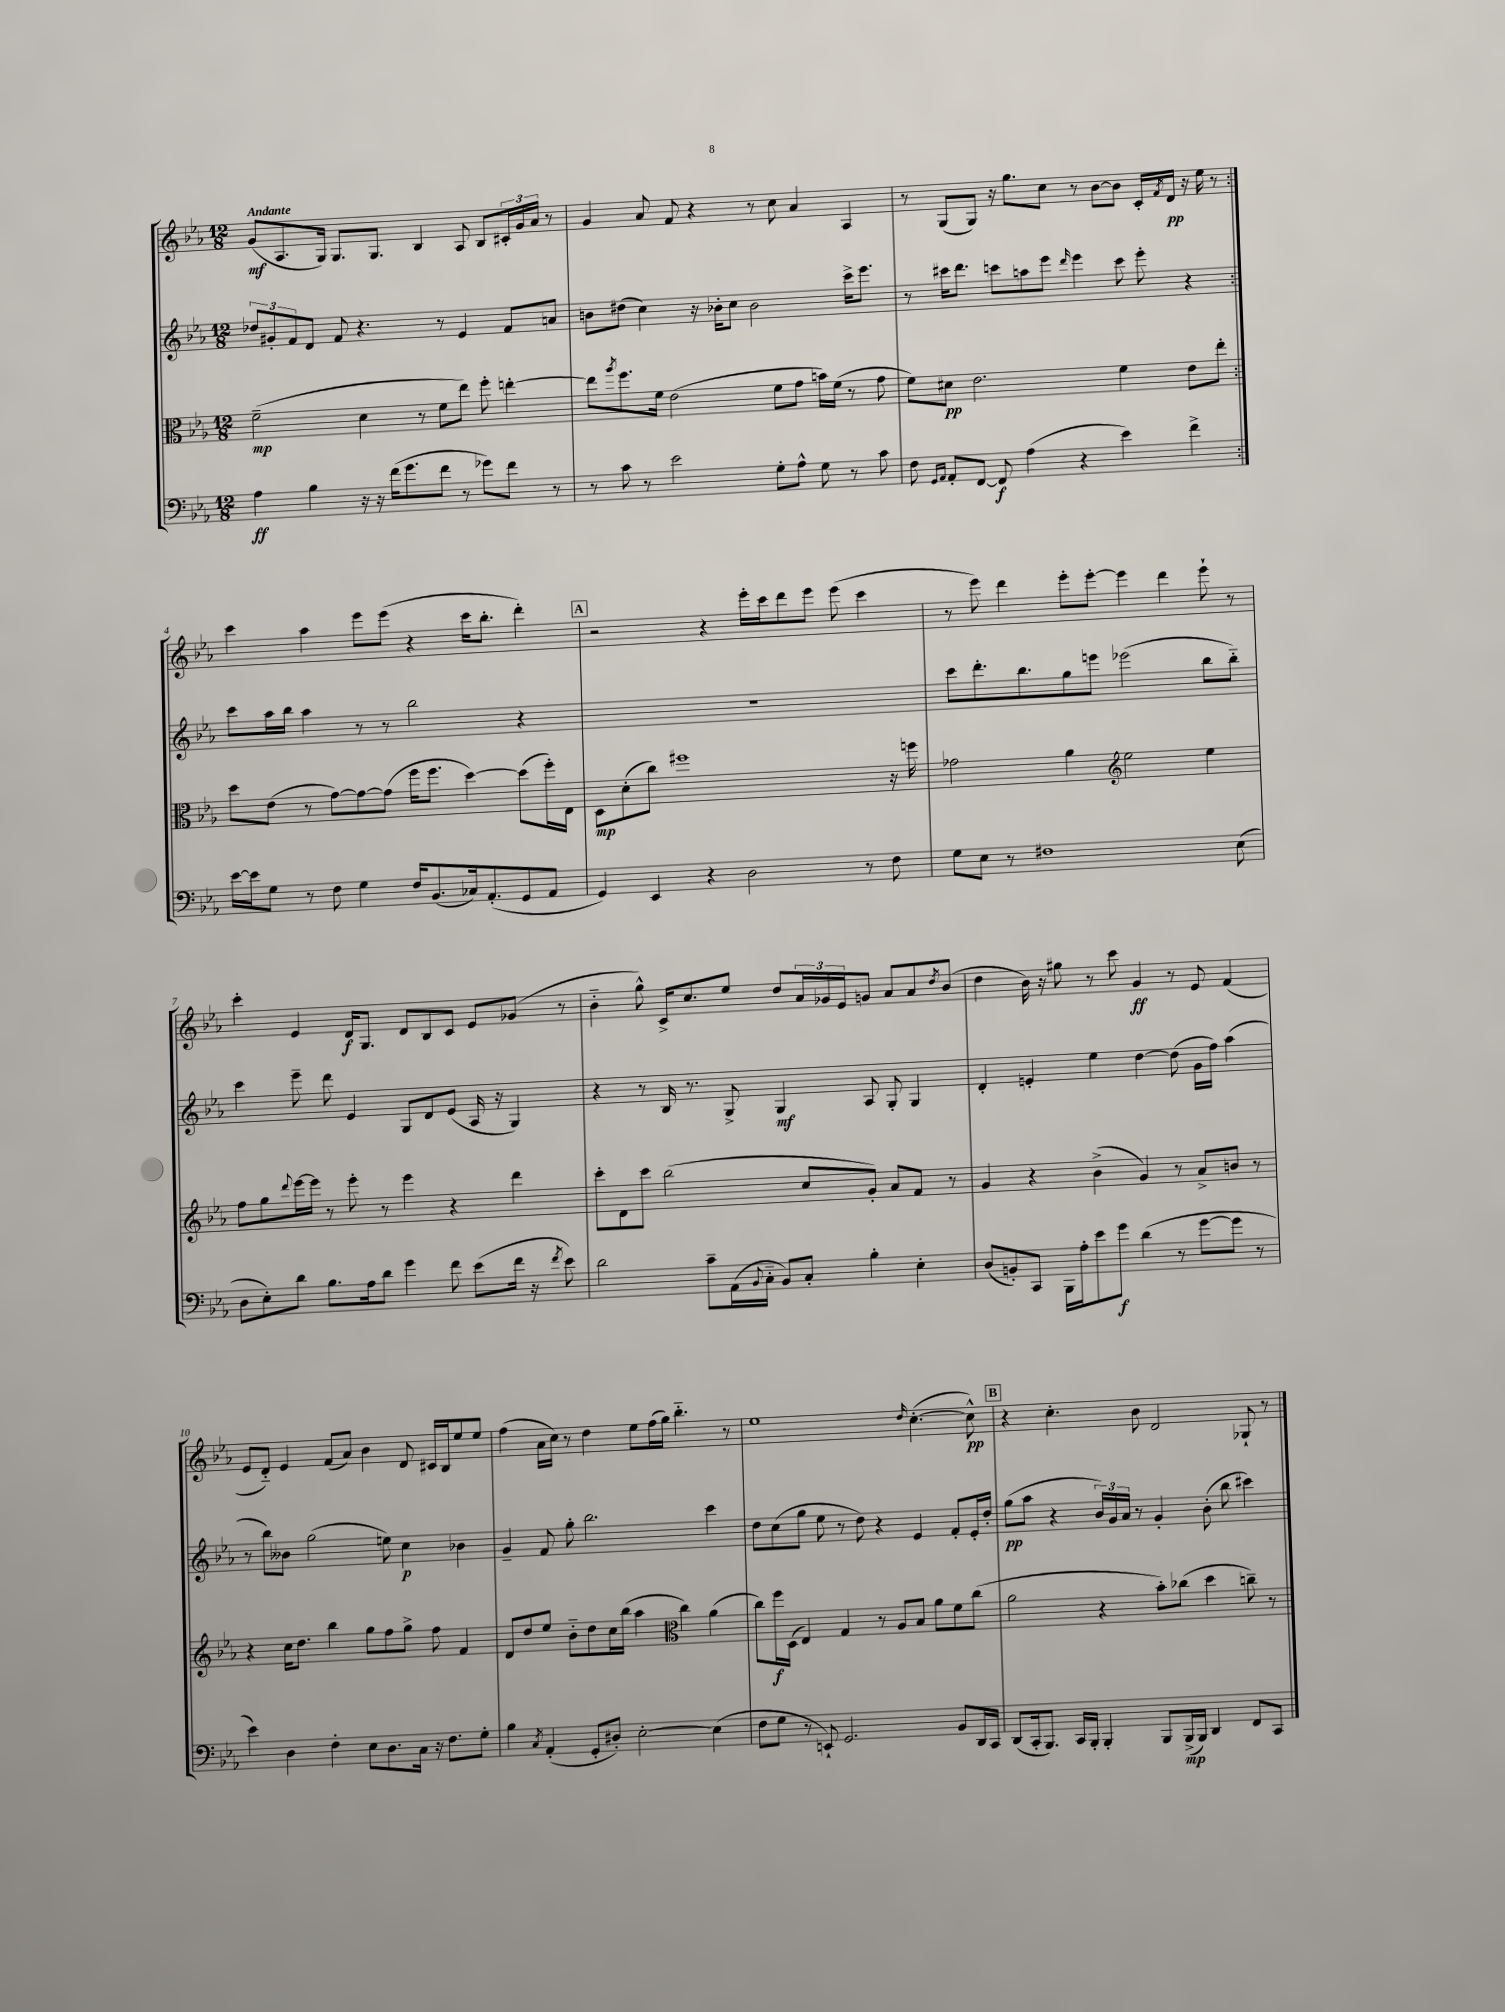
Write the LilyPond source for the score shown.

<<
\new StaffGroup <<
\new Staff = "s0" {
    \clef treble \key ees \major \numericTimeSignature \time 12/8 \tempo "Andante"
    \repeat volta 2 { g'8\mf( aes8. g16) g8. g8. bes4 aes8 bes8 \tuplet 3/2 { cis'16-. g'16 aes'16 } r8 |
    g'4 aes'8 f'8 r4 r8 c''8 aes'4 aes4 |
    r8 g8( g8) r16 g''8. c''8 r8 bes'8~ bes'8 c'16-. \acciaccatura { f'8 } d'16\pp r16 ees''16 r8 | }
    c'''4 aes''4 ees'''8 ees'''8( r4 c'''16 bes''8.-. d'''4-.) |
    \mark \markup { \box "A" } r2 r4 ees'''16-. c'''16 d'''8 ees'''8 ees'''8( c'''4 |
    r8 ees'''8) d'''4 ees'''8-. ees'''8~-. ees'''4 d'''4 ees'''8-! r8 |
    c'''4-. ees'4 d'16\f g8. d'8 bes8 c'8 ees'8 ges'8( r8 |
    bes'4-_ g''8-^) c'16-> c''8. ees''8 d''8 \tuplet 3/2 { aes'16 ges'16 ees'16 } g'8 aes'8 aes'8 \acciaccatura { d''8 } bes'8( |
    d''4 bes'16) r16 gis''8 r8 c'''8 g'4\ff r8 ees'8 f'4( |
    ees'8 d'8-_) ees'4 f'8( aes'8) bes'4 d'8 cis'16 bes16 ees''8 ees''8 |
    f''4( aes'16 c''16) r8 d''4 ees''8 f''16( g''16) bes''4.-_ r8 |
    ees''1 \grace { d''16 } c''4.~-.( c''8-^\pp) |
    \mark \markup { \box "B" } r4 c''4.-. bes'8 d'2 ges8-! r8 \bar "|." |
}
\new Staff = "s1" {
    \clef treble \key ees \major \numericTimeSignature \time 12/8
    \repeat volta 2 { \tuplet 3/2 { des''8 gis'8-. f'8 } d'8 f'8 r4. r8 ees'4 f'8 a'8 |
    b'8 dis''8( c''4) r16 bes'16-. c''8 bes'2 c'''16-> ees'''8. |
    r8 cis'''16 d'''8. c'''8 a''8 ees'''8 \grace { d'''16 } ees'''4 c'''8 ees'''8-. r4 | }
    c'''8 aes''16 bes''16 aes''4 r8 r8 bes''2 r4 |
    \mark \markup { \box "A" } R1. |
    c'''8 d'''8.-. bes''8. g''8 e'''8 ees'''2( bes''8 bes''8-_) |
    c'''4 ees'''8-- d'''8 ees'4 g8 d'8 ees'8( aes16 r16 g4) |
    r4 r8 bes16 r8. g8-> g4\mf aes8 g8-. g4 |
    d'4-. e'4-. ees''4 d''4~ d''8( g'16 f''16) aes''4( |
    r8 bes''8) beses'8 g''2( e''8) c''4\p bes'4 |
    g'4-- f'8 g''8-. bes''2. c'''4 |
    d''8 c''8( g''8 ees''8 r8 d''8) r4 ees'4 f'8-. ees'16-. d''16-. |
    \mark \markup { \box "B" } g''8\pp( aes''8 r4 \tuplet 3/2 { bes'16) g'16 aes'16 } r8 g'4-. bes'8-.( bes''8 cis'''4) \bar "|." |
}
\new Staff = "s2" {
    \clef alto \key ees \major \numericTimeSignature \time 12/8
    \repeat volta 2 { f'2--\mp( d'4 r8 f'8 ees''8) f''8-. e''4~-. |
    e''8 \acciaccatura { aes''8 } f''8. f'16 ees'2( f'8 g'8 b'16) f'16( r8 g'8 |
    f'8) dis'8\pp ees'2. f'4 ees'8 ees''8-. | }
    d''8 ees'8( r8 g'8~) g'8~ g'8( f''16 f''8. d''4~) d''8( f''16-.) ees16 |
    \mark \markup { \box "A" } d8\mp d'8-.( c''8) fis''1 r16 f''16 |
    ges'2 aes'4 \clef treble ees''2 ees''4 |
    f''8 g''8 \appoggiatura { d'''8 } ees'''16~ ees'''16 r8 ees'''8-. r8 ees'''4 r4 d'''4 |
    c'''8-. d'8 c'''8 bes''2( c''8 g'8-.) aes'8 f'8 r8 |
    g'4 r4 bes'4->( g'4) r8 aes'8-> b'8 r8 |
    r4 c''16 d''8. bes''4 g''8 f''8 g''8-> f''8 f'4 |
    d'8 d''8 ees''8 bes'8-_ d''8 c''16 bes''16( aes''4 \clef alto c''4) aes'4( |
    c''8) f''16\f d16( ees4) g4 r8 aes8 bes8 aes'8 f'8 c''8( |
    \mark \markup { \box "B" } aes'2 r4 bes'8-.) ces''8( d''4 c''8--) r8 \bar "|." |
}
\new Staff = "s3" {
    \clef bass \key ees \major \numericTimeSignature \time 12/8
    \repeat volta 2 { aes4\ff bes4 r16 r16 f'16( g'8. f'8 r8 ges'8) f'8 r8 |
    r8 c'8 r8 ees'2 g8-. aes8-^ g8 r8 c'8 |
    f8 \grace { g,16 aes,16 } aes,8-. f,8~ f,8\f aes4( r4 ees'4) f'4-> | }
    ees'16~ ees'16 g8 r8 f8 g4 f16 bes,8.( ces16) aes,8.-.( g,8 aes,8 |
    \mark \markup { \box "A" } g,4) ees,4 r4 d2 r8 f8 |
    g8 ees8 r8 fis1 ees8( |
    d8 ees8-.) d'8 bes8. aes16 d'8 g'4 f'8 ees'8( f'16 r16 \acciaccatura { f'8 } ees'8) |
    d'2 c'8-- aes,16( \appoggiatura { bes,8 } c16-_ bes,8) c8-. bes4-. ees4-. |
    d8( b,8-.) c,8 bes,,16 aes16-. ees'8 g'8\f d'4( r8 g'8~ g'8 r8 |
    ees'4) d4 f4-. ees8 d8. c16 r16 f8. g8-. |
    bes4 \acciaccatura { c8 } aes,4-.( g,8-. dis8-.) ees2~-. ees4( |
    f8 g8 r8 e,8-!) g,2. bes,8 d,16 c,16 |
    \mark \markup { \box "B" } d,8( c,16-. bes,,8.) c,16 bes,,16-. bes,,4-. bes,,8 bes,,16->\mp( bes,,16) d,4 f,8 c,8 \bar "|." |
}
>>
>>
